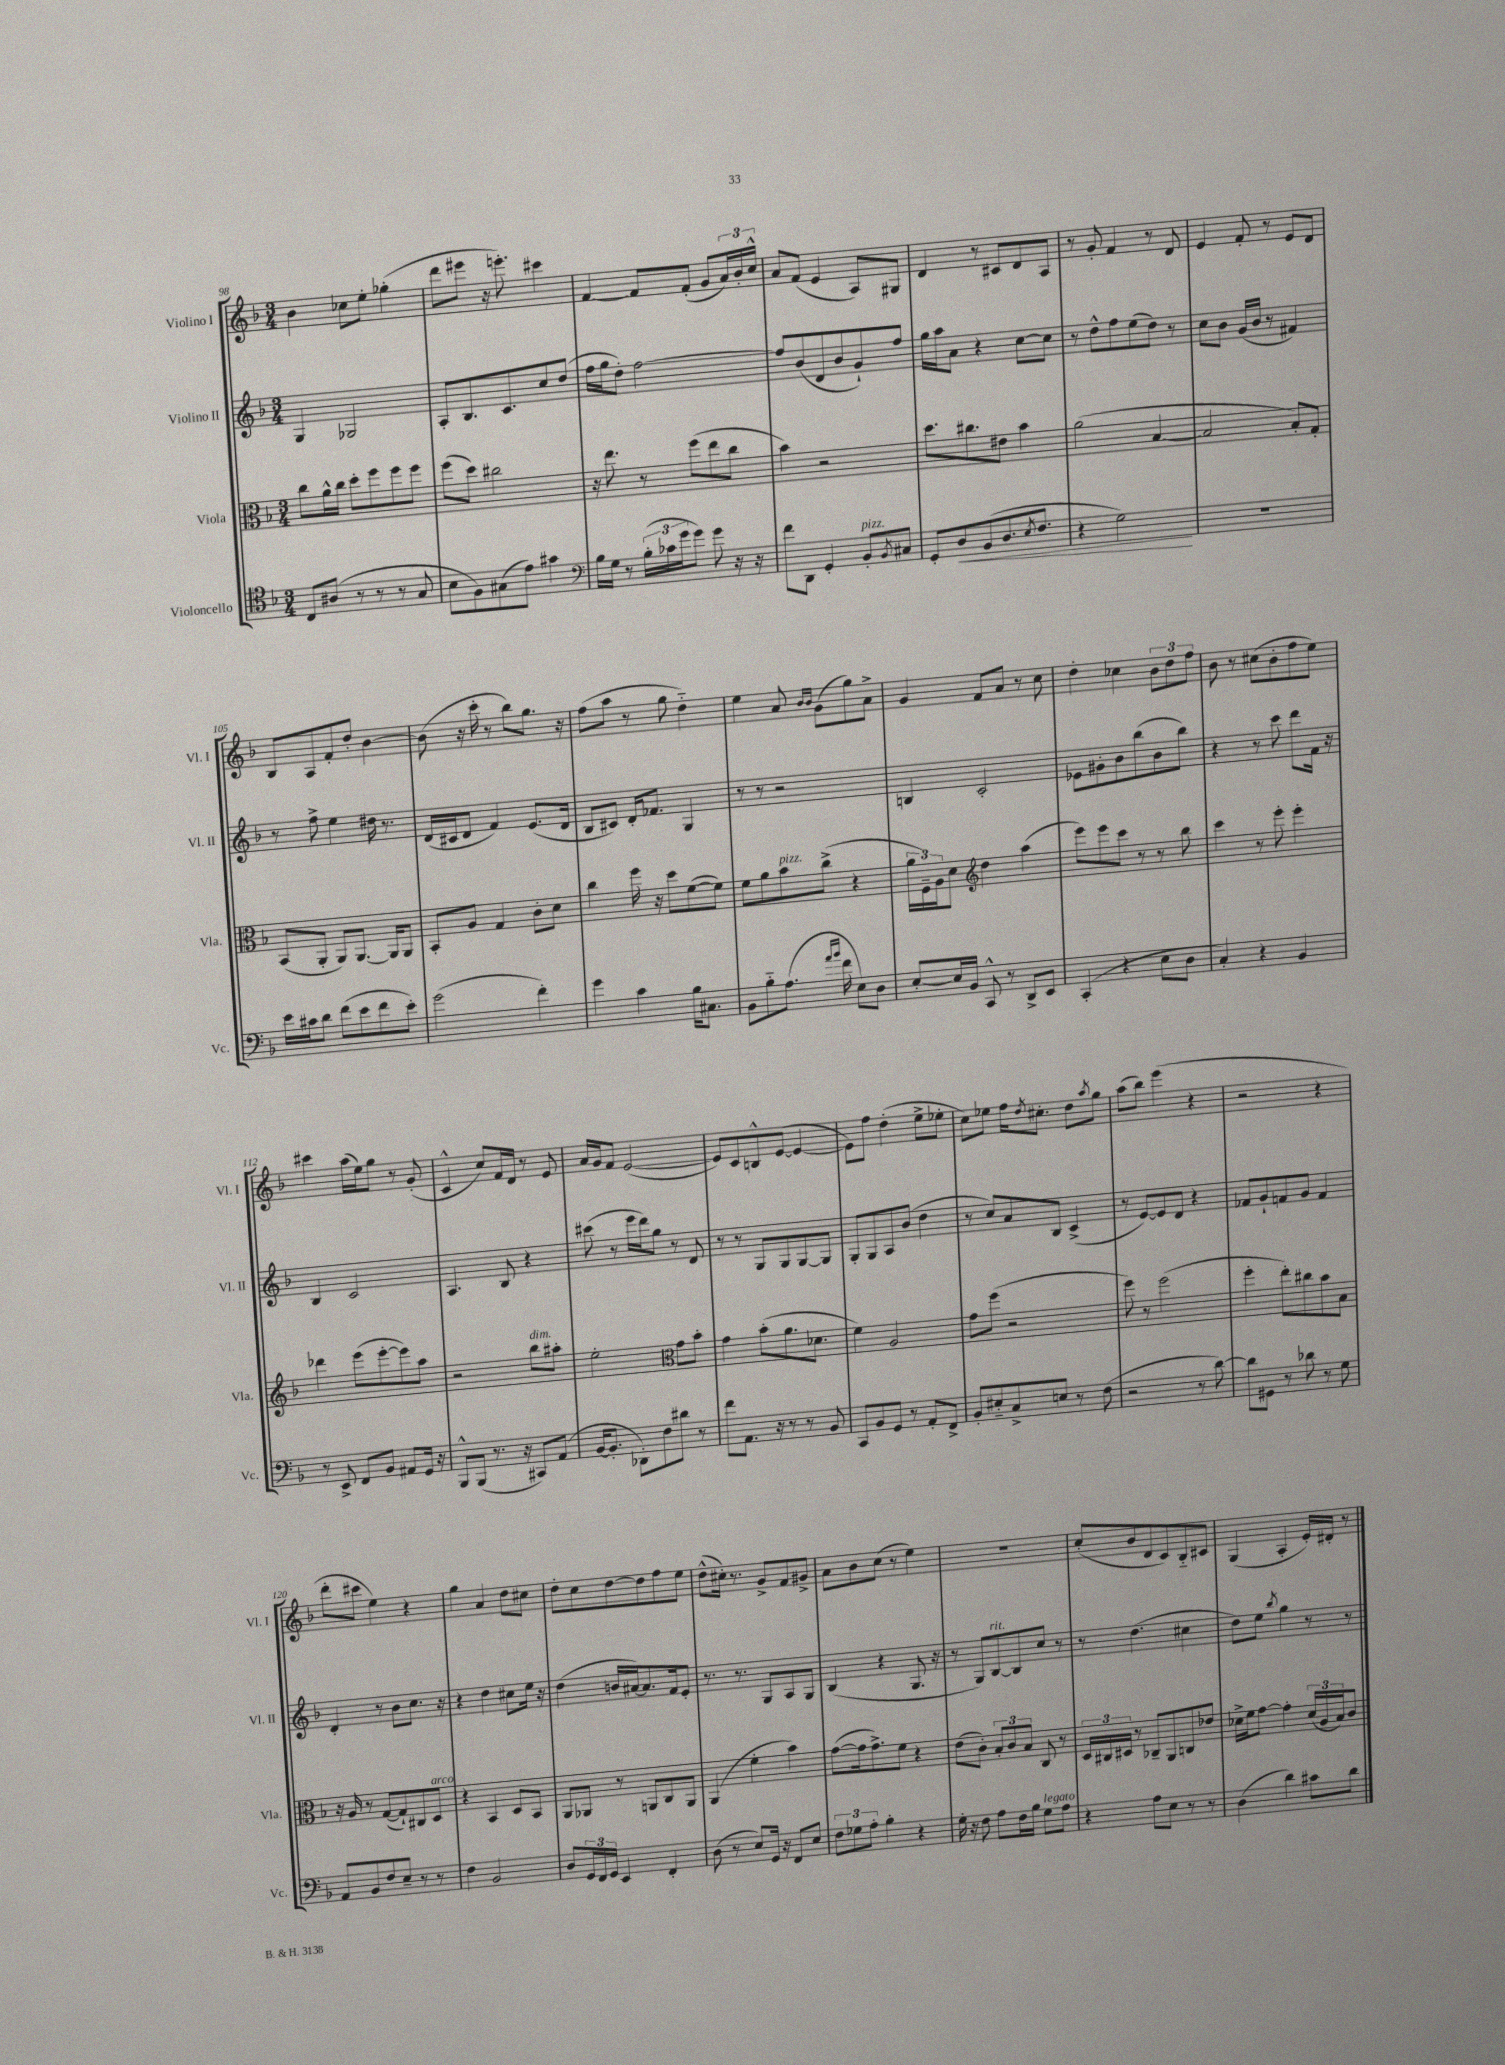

**kern	**kern	**kern	**kern
*staff4	*staff3	*staff2	*staff1
*clefC4	*clefC3	*clefG2	*clefG2
*k[b-]	*k[b-]	*k[b-]	*k[b-]
*M3/4	*M3/4	*M3/4	*M3/4
8C	8cc	4G	4b-
(8A#	16a^^	.	.
.	16cc	.	.
8r	8dd'	2G-	8cc-
8r	8ff	.	8ee'
8r	8ff	.	(4gg-'
8G	8ff	.	.
=	=	=	=
8B-	(8ff	8A'	8ddd
8F)	8dd)	8.B-	8eee#
(8G#	2cc#	.	16r
.	.	8.c	8.eee')
8e)	.	.	.
4g#	.	8cc	4ccc#
.	.	(8dd	.
=	=	=	=
*clefF4	*	*	*
16B-	16r	16ff	[4f
16G	8.ee	16gg	.
8r	.	8dd')	.
(24B-'	8r	[2ff	8f]
24c-	.	.	.
24g	.	.	.
8g)	(8ff	.	(8f'
8g	8ee	.	8g
16r	8cc	.	24a)
.	.	.	24b-'
16r	.	.	.
.	.	.	24cc^^
=	=	=	=
8f	4b-)	8ff]	8a
8DD	.	(8b-	(8f
4GG'	2r	8d	4e
.	.	8b-	.
8BB-'	.	8g`)	8A)
8qBB-	.	.	.
8C#	.	8ff	8G#
=	=	=	=
8GG'	8.dd	16gg	4d
.	.	16aa	.
8D	.	8a	.
.	8.cc#	.	.
(8BB-	.	4r	8r
8.D	8e#	.	8c#
.	4b-	[8cc	8d
8qE	.	.	.
8.F	.	.	.
.	.	8cc]	8A
=	=	=	=
4r	(2a	8r	8r
.	.	8dd^^	8g'
2G)	.	8ff	4f
.	.	(8ee	.
.	[4B-	8dd)	8r
.	.	8r	8d
=	=	=	=
2.r	2B-]	8cc	4e
.	.	8b-	.
.	.	(16g	8f'
.	.	16b-	.
.	.	8r	8r
.	8B-')	4f#)	8e
.	8G'	.	8d
=	=	=	=
16e	(8BB-	8r	8B-
16c#	.	.	.
8d	8AA'	8ff^	8A
(8f	8AA)	4ee	8f'
8e	[8.AA	.	8dd'
8f	.	16dd#	[4b-
.	16AA]	8.r	.
8e')	8AA	.	.
=	=	=	=
(2g	8BB-'	(16d	(8b-]
.	.	16c#	.
.	8A	8d	16r
.	.	.	16ccc'
.	4G	4f)	8r
.	.	.	8bb-)
4f')	8c'	(8.e	8.gg
.	8d	.	.
.	.	16d	16r
=	=	=	=
4g	4cc	8B-	(8ff
.	.	8c#)	8aa
4c	16ff	16d'	8r
.	16r	8.f-	.
.	8dd	.	8gg
16B-	([8f	4G	4dd'~)
8.C#	.	.	.
.	8f])	.	.
=	=	=	=
8BB-	8f	8r	4ee
8B-'~	8a	8r	.
(8.A	8b-	2r	8a
.	.	.	16qqb-
.	.	.	16qqb-
.	(8cc^	.	(8g
16qqa	.	.	.
16qqb-	.	.	.
16f	.	.	.
8E)	4r	.	8gg)
8D	.	.	8a^
=	=	=	=
[8E'	24a	4B	4g
.	24F~)	.	.
.	24A	.	.
16E]	8d	.	.
16BB-	.	.	.
*	*clefG2	*	*
8CC^^	4dd	2c'	8f
8r	.	.	8a
8DD^	(4aa	.	8r
8EE	.	.	8cc
=	=	=	=
(4CC'	8eee)	8e-	4dd'
.	8eee	8g#'	.
4r	8ccc	8b-	4cc-
.	8r	(8bb-	.
8E	8r	8b-	12b-
.	.	.	12dd
8D	8bb-	8bb-)	.
.	.	.	12ff
=	=	=	=
4C')	4ccc	4r	8b-
.	.	.	8r
4r	8r	8r	(8cc#
.	8eee'	8ccc	8b-'
4BB-	4eee'	8ddd	8ff
.	.	16f	8ee)
.	.	16r	.
=	=	=	=
8r	4ddd-	4B-	4ccc#
8EE^	.	.	.
8FF	(8eee	2c	(16aa
.	.	.	16ee)
8BB-	[8eee'	.	8gg
8AA#	8eee])	.	8r
16GG	8aa	.	(8g'
16r	.	.	.
=	=	=	=
8BBB-^^	2r	4.A	4c^^
(8BBB-	.	.	.
8.r	.	.	8cc)
.	.	8B-	16f
16r	.	.	16d
8CC#)	8bb-	4r	8r
(8AA	8aa#'	.	8e
=	=	=	=
[16BB-	2ee'	(8ccc#	16a
8.BB-']	.	.	16g
.	.	8r	8f
8DD-')	.	16eee	([2e
.	.	16ddd)	.
8F	.	8gg	.
*	*clefC3	*	*
8d#	8g	8r	.
8r	8b-'	8d	.
=	=	=	=
8f	4g	8r	8e])
8.AA	.	8r	8c
.	(8b-'	8G	8B^^
16r	.	.	.
8r	8.a	8G	([8e
8r	.	[8G	4e_
.	8.d-	.	.
8BB-	.	8G]	.
=	=	=	=
8CC	4f)	8G'	8e])
8BB-	.	8G	8ff
8GG	2A	8A	(4dd'
8r	.	(8b-	.
8AA'	.	4dd	8ee^
8FF^	.	.	8ee-'
=	=	=	=
8BB-'	8g	8r	8cc)
8E#'~	(8ff	8cc)	8ee-
8C^	2r	8a	16ff
.	.	.	8qdd
.	.	.	8.cc#'
8E	.	8B-	.
8r	.	(4c^	8dd
.	.	.	8qaa
(8F	.	.	8gg
=	=	=	=
2r	8ff)	8r	(8aa
.	8r	[8e)	8bb-)
.	(2ff	8e]	(4eee
.	.	8d	.
8r	.	4r	4r
[8d)	.	.	.
=	=	=	=
8d]	4ff'	8f-	2r
8GG#	.	8g`	.
8r	8ee')	8f	.
8d-	8cc#	8g	.
8r	8b-	4f	4r
8G	8B-	.	.
=	=	=	=
8AA	16r	4d'	8ddd'
.	16A	.	.
8BB-	8r	.	8ccc#
8F	([8G	8r	4ee)
8E~	8G`])	8b-	.
8r	8C#	8.cc	4r
8r	8D	.	.
.	.	16r	.
=	=	=	=
4F	4r	4r	4gg
2BB-	4BB-	4dd	4a
.	8D	8cc#	8dd
.	8BB-	16ee	8cc#
.	.	16r	.
=	=	=	=
8D	8AA	(4dd	8dd'
24GG	8AA-	.	8cc
24FF	.	.	.
24GG	.	.	.
4EE	8r	16b	[8dd
.	.	[16a#)	.
.	8AA	8.a#]	8dd]
4FF'	8C	.	8ff
.	.	16f	.
.	8AA	8e'	8ee
=	=	=	=
(8D	(4AA	8.r	(8dd^^
8r	.	.	16cc#')
.	.	8.r	8.r
8E)	4f'	.	.
16GG	.	8G	8g^
16r	.	.	.
8FF	4b-)	8A	8f
8E	.	8G	8g#^
=	=	=	=
12F	([8g	(4B-	8a
12G-	.	.	.
.	16g]	.	8b-
12A'	.	.	.
.	8.g^)	.	.
4B-'	.	4r	(8cc
.	8f	.	8r
4r	4r	8.G	4ee)
.	.	16r	.
=	=	=	=
16G'	(8e	8r	2.r
16r	.	.	.
8F	8c')	8G)	.
8A	12B-'	[8B-	.
.	12c	.	.
16F	.	8B-]	.
.	12B-	.	.
16B-	.	.	.
8G	8C	8cc	.
8A	8r	8r	.
=	=	=	=
4r	24D	8r	(8cc'
.	24C#	.	.
.	24D#	.	.
.	8r	(4.dd	8b-
8A	8C-~	.	8d
8E	8AA	.	8c)
8r	8C	4cc#	8B-'~
8r	8e-	.	8c#
=	=	=	=
(4D	16d-^	8dd)	(4G
.	16f	.	.
.	[8g	8ee	.
.	.	8qbb-	.
4d)	4g']	4gg	4A'
8c#	(24d-	8r	16e')
.	24A	.	.
.	.	.	16d#'
.	24B-)	.	.
8d	8c	8r	8r
==	==	==	==
*-	*-	*-	*-
